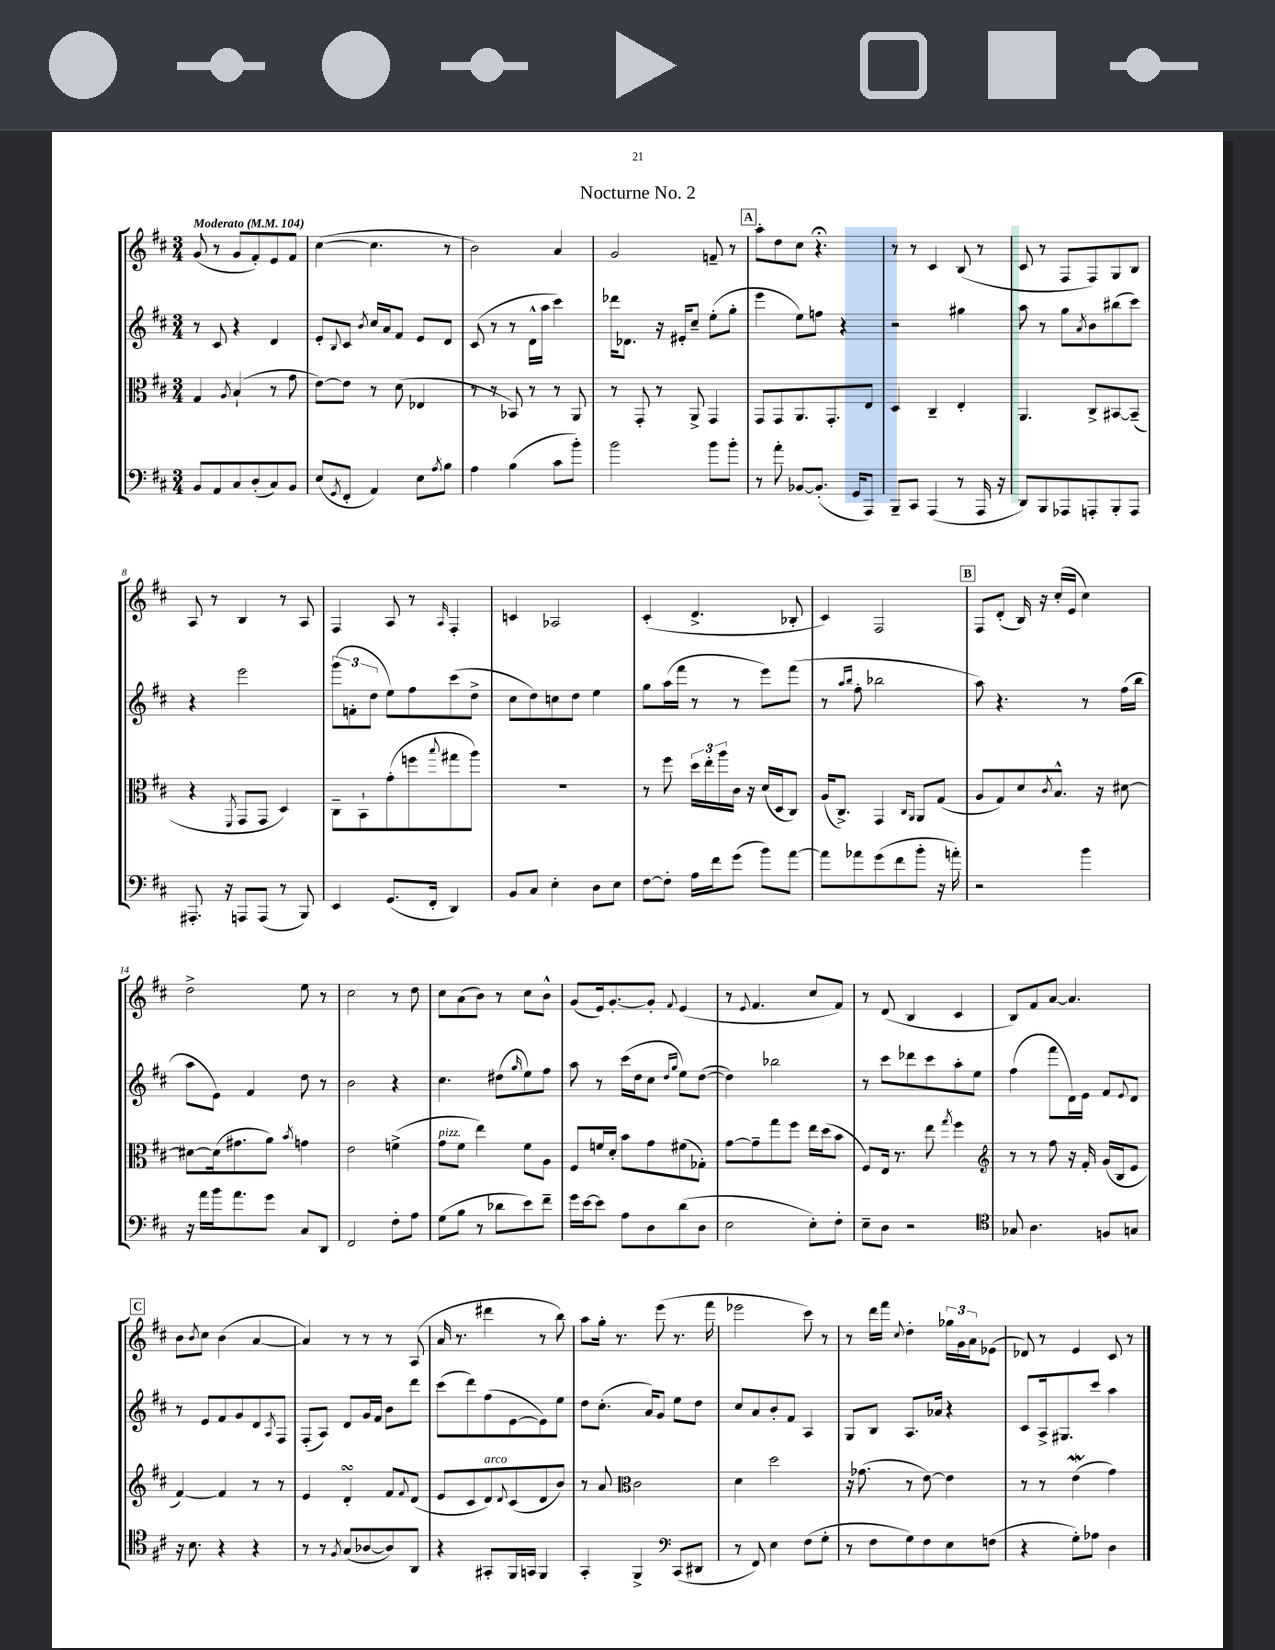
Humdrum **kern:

**kern	**kern	**kern	**kern
*staff4	*staff3	*staff2	*staff1
*clefF4	*clefC3	*clefG2	*clefG2
*k[f#c#]	*k[f#c#]	*k[f#c#]	*k[f#c#]
*M3/4	*M3/4	*M3/4	*M3/4
*MM104	*MM104	*MM104	*MM104
8BB	4G	8r	(8g
8AA	.	8c#	8r
.	8qA	.	.
8C#	(4B`	4r	8g
(8D'	.	.	8f#')
8C#)	8r	4d	8e
8BB	8g	.	8f#
=	=	=	=
(8E	[8e)	8e'	([4cc#
8qGG	.	8qqB	.
8FF#'	8e]	8c#	.
.	.	8qb	.
4AA)	8r	16cc#	4.cc#]
.	.	16a	.
.	(8d	8f#	.
8E	4E-	8e	.
8qA	.	.	.
8B	.	8d	8r
=	=	=	=
4A	8r	(8c#	2b)
.	8r	8r	.
(4B	8BB-)	8r	.
.	8r	16d^^	.
.	.	16aa	.
8c#	8r	4ccc#)	4a
8b')	8AA	.	.
=	=	=	=
2b	8r	16ddd-	2g
.	.	8.d-	.
.	8GG'	.	.
.	8r	16r	.
.	.	16e#'	.
.	8AA^	8cc#~	.
8b	4GG	(8ee'	8f~
8b'	.	8gg'	8r
=	=	=	=
8r	8GG	4eee	8aa'
8a'	8GG	.	8dd
[8BB-	8.AA	8ee)	8cc#
(8.BB-']	.	8ff	4.r;
.	8.GG'	.	.
.	.	4r	.
16GG	.	.	.
8AAA)	8E	.	.
=	=	=	=
8BBB~	4D	2r	8r
8CC#	.	.	8r
(4AAA	4C#~	.	4c#
8r	4E'	4gg#	(8B
16AAA	.	.	8r
16r	.	.	.
=	=	=	=
8DD)	4.AA	8aa	8c#
8BBB	.	8r	8r
8AAA-	.	8gg	8F#
.	.	8qa	.
8AAA'	8C#^	8b	8F#)
8BBB'	[8BB#	(8bb#	8G
8AAA	(8BB#~]	8ccc#)	8B
=	=	=	=
8.AAA#'	4r	4r	8A
.	.	.	8r
16r	.	.	.
.	8qFF#	.	.
8AAA	8GG	2eee	4B
(8AAA	8GG	.	.
8r	4D)	.	8r
8BBB)	.	.	8A
=	=	=	=
4EE	8C#~	(12ggg	4F#
.	.	12f'	.
.	8BB`	.	.
.	.	12dd	.
(8.GG	(8g'	8ee)	8A
.	8ff	8ff#	8r
16FF#'	.	.	.
.	8qqbb	.	16qqA
4DD)	8gg#	(8ccc#	4F#'
.	8aa)	8dd^	.
=	=	=	=
8BB	2.r	8cc#	4c
8C#	.	8dd)	.
4E'	.	8cc	2A-
.	.	8dd	.
8D	.	4ee	.
8E	.	.	.
=	=	=	=
[8F#	8r	8gg	(4c#'
8F#']	8ff#	(16aa	.
.	.	16fff#	.
16A	24dd	8r	4.d^
.	24ee'	.	.
16f#	.	.	.
.	24aa	.	.
(8g	16c#	8r	.
.	16r	.	.
8b)	(16d	8eee)	.
.	16D	.	.
[8a	8C#)	(8fff#	8B-'
=	=	=	=
8a]	(16A	8r	4c#)
.	8.C#^)	.	.
.	.	16qqaa	.
.	.	16qqbb	.
8a-	.	8ff#'	.
(8g	4GG	2bb-	2F#
8f#	.	.	.
.	16qqC#	.	.
.	16qqAA	.	.
8b'	8AA	.	.
16r	(8G	.	.
16a')	.	.	.
=	=	=	=
2r	8A	8aa)	8F#
.	8G)	4.r	(8d'
.	8d	.	16B)
.	.	.	16r
.	8qc#	.	.
.	8.B^^	.	(16cc#'
.	.	.	16e
4b	.	8r	4cc#)
.	16r	.	.
.	[8d#	(16ff#	.
.	.	16bb	.
=	=	=	=
16r	8d#_	8aa	2dd^
16a	.	.	.
16b	(16d#]	8e)	.
8.a	8.g#	.	.
.	.	4f#	.
8g	8a)	.	.
.	8qb	.	.
8C#	4g	8dd	8ee
8DD	.	8r	8r
=	=	=	=
2FF#	2e	2b	2cc#
8F#'	(4f^	4r	8r
8A	.	.	8dd
=	=	=	=
(8G	8g	4.cc#	8cc#
8B	8f#	.	(8a
8r	4ee)	.	8b)
8d-	.	(8dd#	8r
.	.	16qqgg	.
8e)	8f#	8ee)	8cc#
8f#~	8A	8ff#	8b^^
=	=	=	=
16g	8F#	8aa	(8g
[16e	.	.	.
8e]	16f	8r	16e)
.	16d'	.	[8.g'
8A	8b	(16ccc#	.
.	.	16dd	.
8D	8g	8cc#	8g']
.	.	16qqdd	.
.	.	16qqgg	8qqf#
(8d	(8f#	8ee)	(4e
8D	8G-')	([8dd	.
=	=	=	=
2E	[8g	4dd])	8r
.	.	.	8qqe
.	8g~]	.	4.f#
.	8gg	2bb-	.
.	8ff#	.	.
8E')	16ee	.	8cc#
.	(16dd	.	.
8F#'	8b	.	8f#)
=	=	=	=
8E~	8F#)	8r	8r
8D	16E	8ccc#	(8d
.	8.r	.	.
2r	.	8ddd-	4B
.	8ee	8ccc#	.
.	8qgg	.	.
.	4ff#	8aa'	4c#
.	.	8ee	.
=	=	=	=
*clefC4	*clefG2	*	*
8G-	8r	(4ff#	8B)
4.A	8r	.	8f#
.	8ff#	8fff#	[8a
.	16r	16d)	4.a]
.	16f#'	16e	.
8F	(16g	8f#	.
.	16B	.	.
.	.	8qqe	.
8G	8e	8d	.
=	=	=	=
16r	[4f#)	8r	8b
8.B	.	.	.
.	.	.	8qb
.	.	8e	8cc#
4r	4f#]	8f#	(4b
.	.	8g	.
4r	8r	8d	[4a
.	.	8qA	.
.	8r	8F#	.
=	=	=	=
8r	4e	(8F#'	4a])
8r	.	8A)	.
8qF#	.	.	.
(8G	4d'	8d	8r
[8A-	.	16g	8r
.	.	16f#	.
8A-])	8f#	8b	8r
.	8qqf#	.	.
8AA	(8d	8ddd	(8A
=	=	=	=
4r	8e	(8ccc#	16a
.	.	.	8.r
.	8c#	8ddd)	.
8GG#'	8d)	(8ff#	4ddd#
.	8qqd	.	.
16FF#	(8c#	[8e	.
16GG	.	.	.
4FF#	8d	8e])	8r
.	8b)	8ee	8bb)
=	=	=	=
4GG'	8r	8dd	8aa
.	8a	(8.cc#'	16gg'
.	.	.	8.r
*	*clefC3	*	*
4FF#^	2c#	.	.
.	.	16a)	.
.	.	8g	(8eee
*clefF4	*	*	*
(8CC#	.	8ee	8.r
8DD#	.	8dd	.
.	.	.	16fff#
=	=	=	=
8r	4d	8cc#	2eee-
8FF#)	.	8a	.
4E	2dd	8b'	.
.	.	8f#	.
(8F#	.	4A	8ccc#)
8G'	.	.	8r
=	=	=	=
8r	16r	8G	8r
.	(8.g-	.	.
8F#	.	8B	16ddd
.	.	.	16fff#
.	.	.	8qqcc#
8G)	8r	8.A	4dd'
8F#	[8e)	.	.
.	.	16a-	.
8E	4e]	4r	24gg-
.	.	.	24g
.	.	.	24a
(8F	.	.	(8e-
=	=	=	=
4r	8r	8c#	8d-)
.	8r	16A^	8r
.	.	8.G#	.
8G')	(4e	.	4e
8A-	.	8ccc#	.
4D	4g)	4aa	8c#
.	.	.	8r
==	==	==	==
*-	*-	*-	*-
